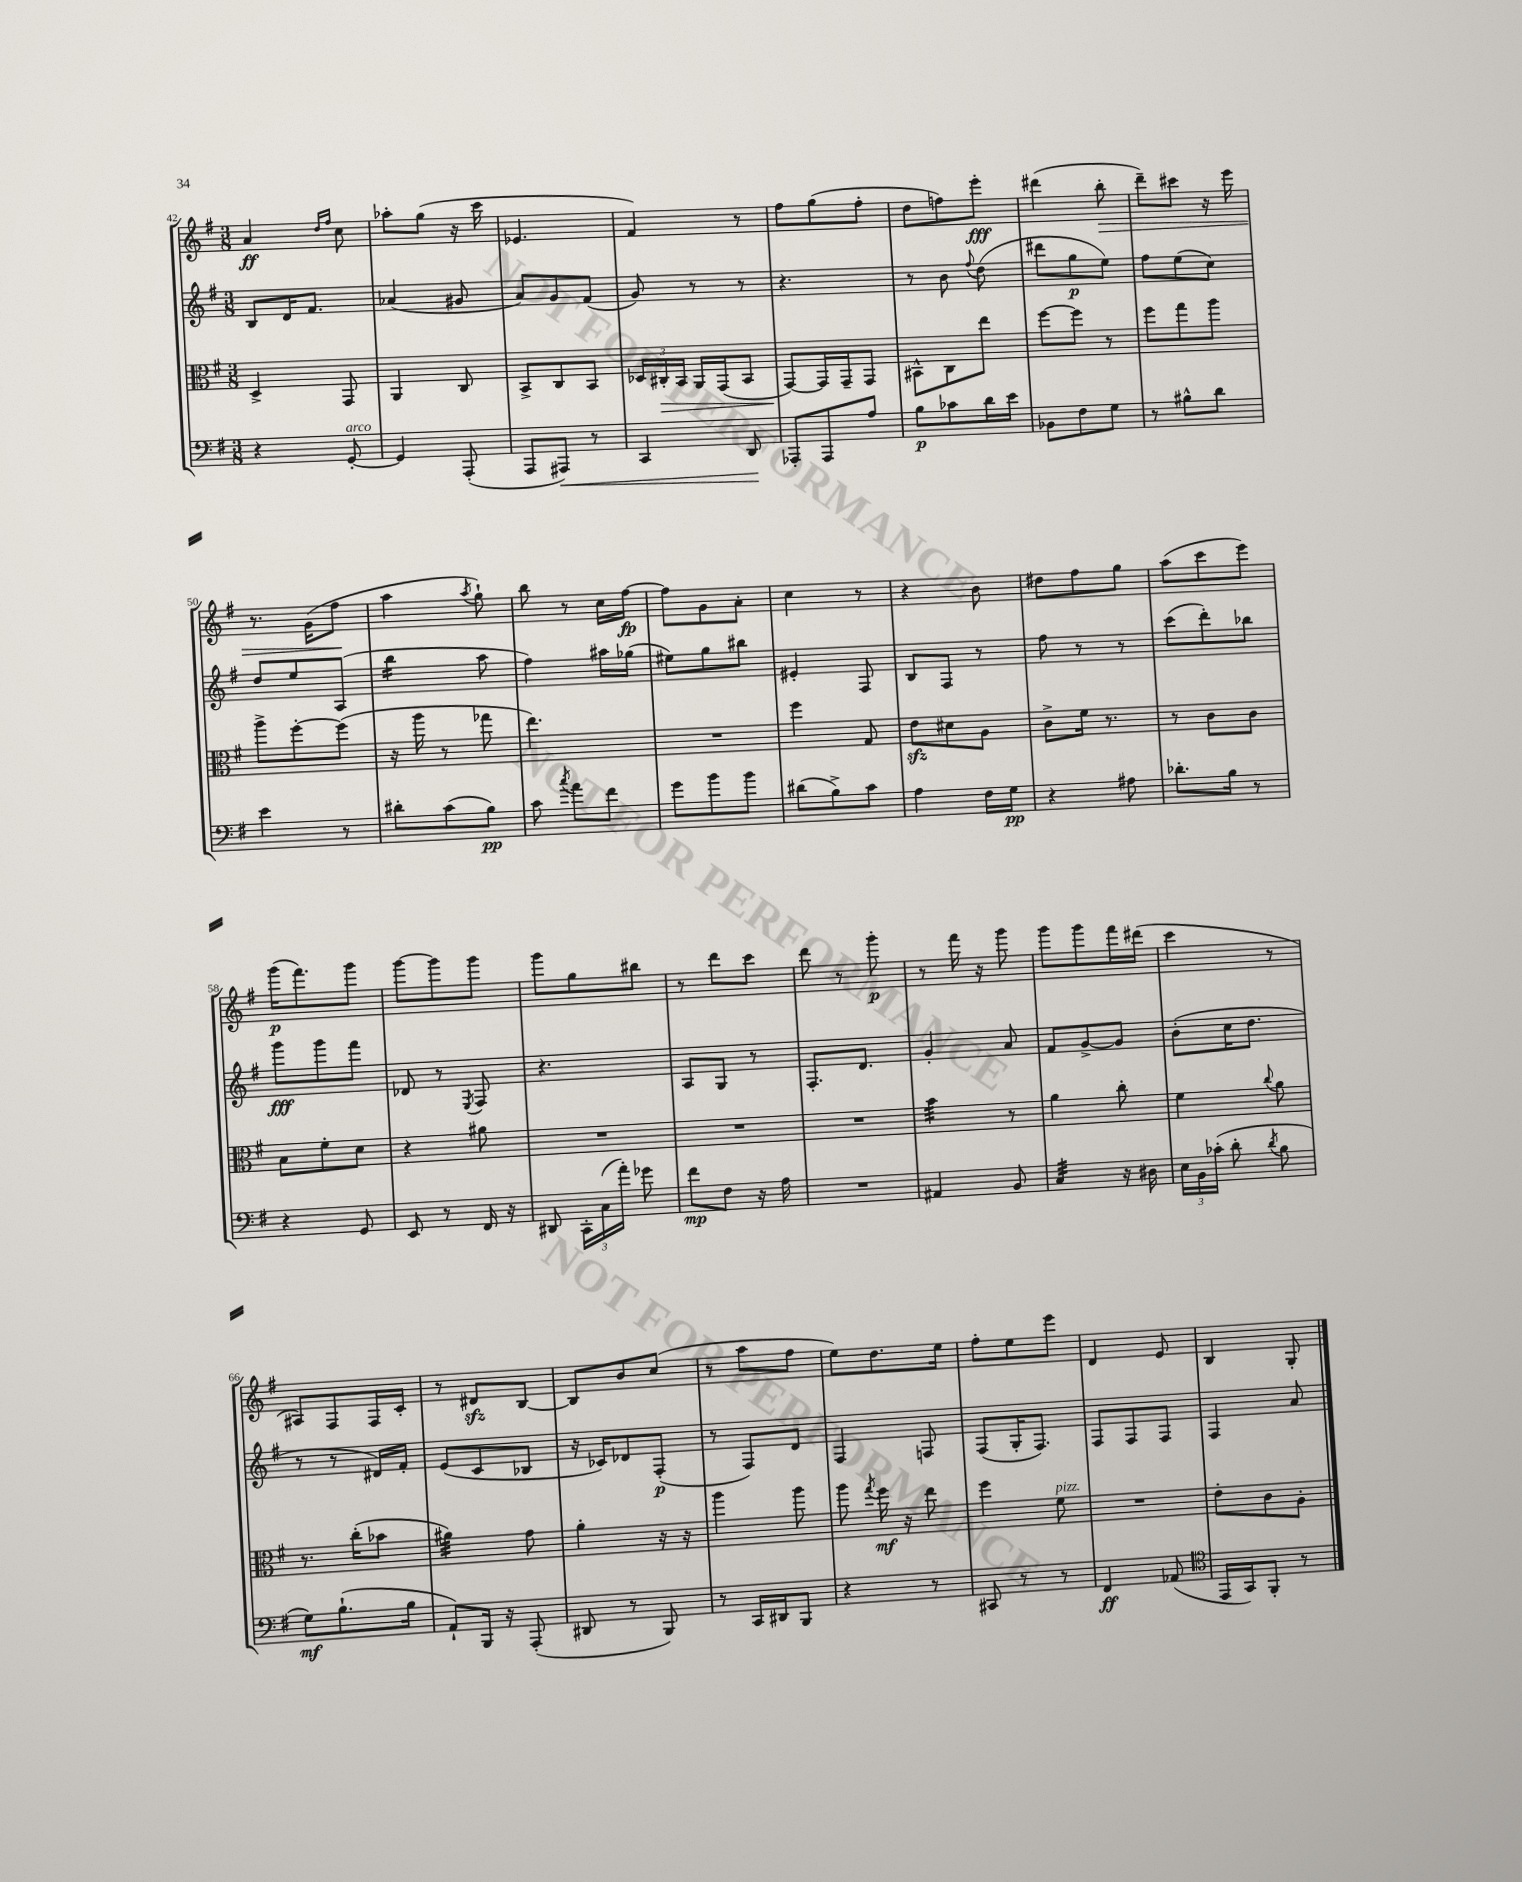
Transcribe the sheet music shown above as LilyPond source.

<<
\new StaffGroup <<
\new Staff = "s0" {
    \clef treble \key g \major \numericTimeSignature \time 3/8
    \autoBeamOff a'4\ff \grace { d''16[ fis''16] } c''8 |
    aes''8[-. g''8]( r16 c'''16 |
    ees'4. |
    fis'4) r8 |
    fis''8[ g''8( fis''8]-. |
    d''8[ f''8) e'''8]-.\fff |
    dis'''4( b''8-.\> |
    d'''8[--) cis'''8] r16 e'''16 |
    r8. g'16[( fis''8]\! |
    a''4 \acciaccatura { a''8 } g''8-!) |
    b''8 r8 c''16[ fis''16]~\fp |
    fis''8[ g'8 a'8]-. |
    c''4 r8 |
    r4 b'8 |
    dis''8[ fis''8 g''8] |
    a''8[( c'''8 e'''8]) |
    g'''16[\p( fis'''8.) g'''8] |
    g'''8[~ g'''8 g'''8] |
    g'''8[ g''8 bis''8] |
    r8 d'''8[ c'''8] |
    d'''8 r8 g'''8-.\p |
    r8 fis'''16 r16 g'''8 |
    g'''8[ g'''8 fis'''16 dis'''16]( |
    c'''4 r8 |
    ais8[) fis8 fis16 c'16]-. |
    r8 dis'8[\sfz b8]~ |
    b8[ b'8 c''8]( |
    r8 a''8[ fis''8] |
    e''8[) d''8. e''16] |
    fis''8[-. e''8 e'''8] |
    d'4 e'8 |
    b4 g8-. \bar "|." |
}
\new Staff = "s1" {
    \clef treble \key g \major \numericTimeSignature \time 3/8
    \autoBeamOff b8[ d'16 fis'8.] |
    aes'4( gis'8 |
    a'8[) g'8 fis'8]( |
    g'8) r8 r8 |
    r4. |
    r8 b'8 \appoggiatura { fis''8 } d''8( |
    dis'''8[ g''8\p e''8]) |
    fis''8[ e''8( c''8]) |
    d''8[ e''8 a8]( |
    b''4:16 a''8 |
    fis''4) ais''16[ ges''16]( |
    eis''8[) g''8 bis''8] |
    eis'4-. fis8 |
    b8[ fis8] r8 |
    fis''8 r8 r8 |
    c'''8[( d'''8-.) bes''8] |
    g'''8[\fff g'''8 fis'''8] |
    des'8 r8 \acciaccatura { e8 } fis8 |
    r4. |
    a8[ g8] r8 |
    fis8.[-. d'8.] |
    g'4-. a'8 |
    fis'8[ g'8~-> g'8] |
    b'8[-.( c''16 d''8.] |
    r8 r8 dis'16[) fis'16]-. |
    e'8[( c'8 bes8] |
    r16 ces'16[) des'8 fis8]-.\p( |
    r8 fis8[) d'8] |
    fis4 f8 |
    fis8[( g16-. fis8.]) |
    fis8[ fis8 fis8] |
    fis4 a'8 \bar "|." |
}
\new Staff = "s2" {
    \clef alto \key g \major \numericTimeSignature \time 3/8
    \autoBeamOff d4-> g,8 |
    a,4 c8 |
    b,8[-> c8 b,8] |
    \tuplet 3/2 { des16[ cis16-.\> b,16] } a,16[ g,16( b,8] |
    g,8[~\!) g,16 g,16-- g,8] |
    bis,8[-^ c8 e''8] |
    fis''8[~ fis''8] r8 |
    fis''8[ g''8 a''8] |
    a''8[-> fis''8~-. fis''8]( |
    r16 a''16 r8 ges''8 |
    e''4.) |
    R4. |
    fis''4 g8 |
    e'8[\sfz dis'8 a8] |
    c'8[-> fis'16] r8. |
    r8 c'8[ c'8] |
    b8[ fis'8-. d'8] |
    r4 ais'8 |
    R4. |
    R4. |
    R4. |
    b'4:32 r8 |
    a'4 c''8-. |
    fis'4 \appoggiatura { c''8 } a'8 |
    r8. c''16[-.( bes'8] |
    ais'4:32) g'8 |
    a'4-. r16 r16 |
    a''4 a''8 |
    a''8 \acciaccatura { g''8 } fis''16\mf r16 e''8 |
    fis''4 fis'8^\markup { \italic "pizz." } |
    R4. |
    e'8[-. c'8 a8]-. \bar "|." |
}
\new Staff = "s3" {
    \clef bass \key g \major \numericTimeSignature \time 3/8
    \autoBeamOff r4 g,8~-.^\markup { \italic "arco" } |
    g,4 a,,8-.( |
    a,,8[ ais,,8]\<) r8 |
    c,4 d,8\! |
    aes,,8[-. aes,,8 a8] |
    b8[\p ces'8 d'16 e'16] |
    bes,8[ fis8 g8] |
    r8 bis8[-^ d'8] |
    e'4 r8 |
    dis'8[-. c'8( b8]\pp) |
    c'8 \acciaccatura { c''8 } a'8[ fis'8] |
    g'8[ b'8 b'8] |
    dis'8[( b8->) c'8] |
    a4 fis16[ g16]\pp |
    r4 ais8 |
    des'8.[-. b16] r8 |
    r4 g,8 |
    e,8 r8 fis,16 r16 |
    dis,8 \tuplet 3/2 { c,16[-. c16( a'16]-.) } ges'8 |
    fis'8[\mp fis8] r16 a16 |
    R4. |
    ais,4 b,8 |
    c4:32 r16 dis16 |
    \tuplet 3/2 { e16[ b,16 ces'16]-.( } d'8-. \acciaccatura { d'8 } b8 |
    g8[\mf) b8.-!( b16] |
    a,8[-!) b,,16] r16 a,,8-.( |
    dis,8 r8 b,,8) |
    r8 c,16[ dis,16 b,,8] |
    r4 r8 |
    cis,8 r8 r8 |
    fis,4\ff aes,8( |
    \clef tenor e,16[ g,16) fis,8]-. r8 \bar "|." |
}
>>
>>
\layout { \context { \Score currentBarNumber = #42 } }
